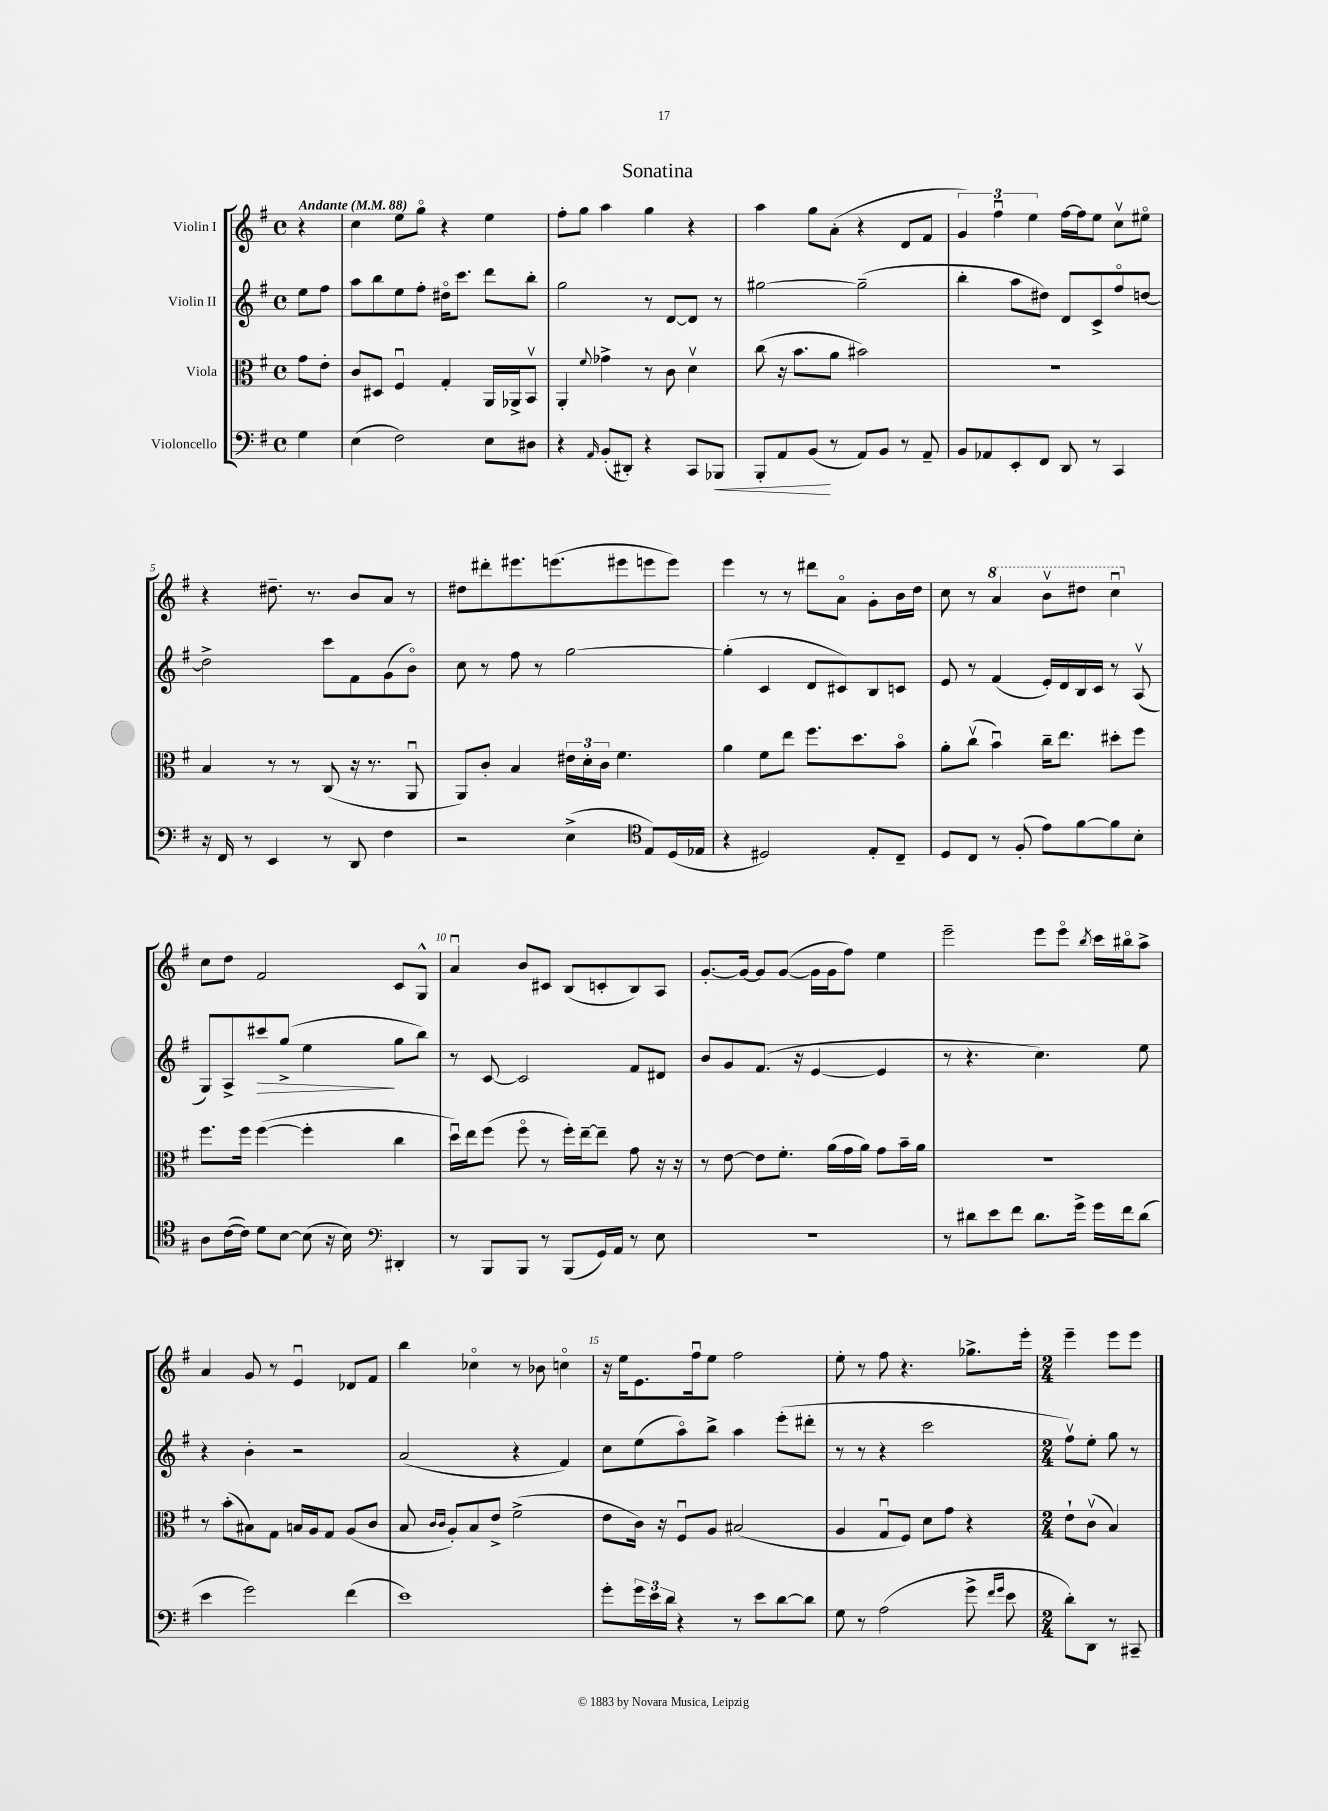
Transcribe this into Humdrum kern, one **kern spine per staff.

**kern	**kern	**kern	**kern
*staff4	*staff3	*staff2	*staff1
*clefF4	*clefC3	*clefG2	*clefG2
*k[f#]	*k[f#]	*k[f#]	*k[f#]
*M4/4	*M4/4	*M4/4	*M4/4
*met(c)	*met(c)	*met(c)	*met(c)
*MM88	*MM88	*MM88	*MM88
4G\	8g\L	8ee\L	4r
.	8e'\J	8ff#\J	.
=	=	=	=
(4E\	8c/L	8aa\L	4cc\
.	8D#/J	8bb\	.
2F#\)	4F#u/	8ee\	8ee\L
.	.	8ff#'\J	8ggo\J
.	4G'/	16dd#o\LK	4r
.	.	8.ccc\J	.
8E\L	16AA/LL	8ddd\L	4ee\
.	16AA-^/J	.	.
8D#\J	8BBv/J	8bb'\J	.
=	=	=	=
4r	4AA'/	2gg\	8ff#'\L
.	.	.	8gg\J
16qqAA/	8qqf#/	.	.
(8BB'/L	4g-^\	.	4aa\
8DD#'/J)	.	.	.
4r	8r	8r	4gg\
.	8c\	[8d/L	.
8CC/L	4dv\	8d/]J	4r
8BBB-/J	.	8r	.
=	=	=	=
8BBB'/L	(8cc\	[2gg#\	4aa\
8AA/	16r	.	.
.	8.b\L	.	.
(8BB/J	.	.	8gg\L
8r	8a\J	.	(8a'\J
8AA/L)	2b#\)	(2gg#~\]	4r
8BB/J	.	.	.
8r	.	.	8d/L
8AA~/	.	.	8f#/J
=	=	=	=
8BB/L	1r	4bb'\	6g/)
8AA-/	.	.	.
.	.	.	6ff#u\
8EE'/	.	8aa\L	.
.	.	.	6ee\
8FF#/J	.	8dd#\J)	.
8DD/	.	8d/L	[16ff#\LL
.	.	.	16ff#\]J
8r	.	8c^/	8ee\J
4CC/	.	8ff#o/	8ccv\L
.	.	[8dd/J	8ee#o\J
=	=	=	=
16r	4B/	2dd^\]	4r
16FF#/	.	.	.
8r	.	.	.
4EE/	8r	.	8.dd#~\
.	8r	.	.
.	.	.	8.r
8r	(8C/	8ccc\L	.
8DD/	16r	8f#\	8b/L
.	8.r	.	.
4F#\	.	(8g\	8a/J
.	8AAu/	8bo\J)	8r
=	=	=	=
2r	8AA/L)	8cc\	8dd#\L
.	8c'/J	8r	8ddd#'\
.	4B/	8ff#\	8.eee#\
.	.	8r	.
.	.	.	(8.eee\
(4E^\	24e#\LL	[2gg\	.
.	24d'\	.	.
.	24c\JJ	.	.
.	4.f#\	.	8eee#\
*clefC4	*	*	*
8E/L)	.	.	8eee\
(16D/L	.	.	8eee\J)
16E-/JJ	.	.	.
=	=	=	=
4r	4a\	(4gg'\]	4eee\
2D#/)	8f#\L	4c/	8r
.	8ee\J	.	8r
.	8.ff#\L	8d/L	8ddd#\L
.	.	8c#/)	8ao\J
.	8.dd\	.	.
8E'/L	.	8B/	8g'\L
8C~/J	8bo\J	8c/J	16b\L
.	.	.	16dd\JJ
=	=	=	=
8D/L	8a'\L	8e/	8cc\
8C/J	(8ccv\J	8r	8r
8r	4bu\)	(4f#/	4aa/
(8F#'/	.	.	.
8e\L)	16cc~\LK	16e'/LL)	8bbv\L
.	8.ee\J	16d/	.
[8f#\	.	16B/	8ddd#\J
.	.	16c/JJ	.
8f#\]	8dd#'\L	8r	4cccu\
8B'\J	8ff#\J	(8Av/	.
=	=	=	=
8A\L	8.ff#\L	8G/L)	8cc\L
([16c\L	.	8A^/	8dd\J
16c\]JJ)	16ff#\Jk	.	.
8d\L	([4ff#\	8ccc#/	2f#/
[8B\J	.	(8gg^/J	.
(8B\]	4ff#'\]	4ee\	.
16r	.	.	.
16B\)	.	.	.
*clefF4	*	*	*
4DD#'/	4cc\	8gg\L	8c/L
.	.	8bb\J)	8G^^/J
=	=	=	=
8r	16ddu\LL)	8r	4au/
.	16ee\J	.	.
8BBB/L	(8ff#\J	[8c/	.
8BBB/J	8ff#o\	2c/]	8b/L
8r	8r	.	8c#/J
(8BBB/L	16ff#'\LL)	.	(8B/L
.	[16ee~\J	.	.
16GG/L)	8ee~\]J	.	8c'/
16AA/JJ	.	.	.
8r	8g\	8f#/L	8B/)
8E\	16r	8d#/J	8A/J
.	16r	.	.
=	=	=	=
1r	8r	8b/L	[8.g'/L
.	[8e\	8g/	.
.	.	.	16g/_Jk
.	8e\]L	(8.f#/J	8g/]L
.	8.f#'\J	.	([8g/J
.	.	16r	.
.	.	[4e/	16g\]LL
.	(16a\LL	.	16g\J
.	16g\	.	8ff#\J)
.	16a\JJ)	.	.
.	8g\L	4e/]	4ee\
.	16b~\L	.	.
.	16a\JJ	.	.
=	=	=	=
8r	1r	8r	2eee~\
8d#\L	.	4.r	.
8e\	.	.	.
8f#\J	.	.	.
8.d#\L	.	4.cc\)	8eee\L
.	.	.	8eeeo\J
16g^\Jk	.	.	.
.	.	.	8qbb/
16g\LL	.	.	16ccc\LL
16f#\J	.	.	16bb#o\J
(8d#\J	.	8ee\	8aa^\J
=	=	=	=
4e\	8r	4r	4a/
.	(8b'\L	.	.
2g\)	8B#\)	4b'\	8g/
.	8G\J	.	8r
.	16B/LL	2r	4eu/
.	16A/J	.	.
.	8G/J	.	.
(4f#\	(8A/L	.	8d-/L
.	8c/J	.	8f#/J
=	=	=	=
1e)	8B/	(2a/	4bb\
.	16qqc/LL	.	.
.	16qqc/JJ	.	.
.	8A'/L)	.	.
.	8B/	.	4cc-o\
.	8e^/J	.	.
.	(2f#^\	4r	8r
.	.	.	8b-\
.	.	4f#/)	4cco\
=	=	=	=
8g'\L	8e\L	8cc\L	16r
.	.	.	16ee\LK
24g\L	16c\Jk)	(8ee\	8.e\
24e\	.	.	.
.	16r	.	.
24d\JJ	.	.	.
4r	8F#u/L	8aao\)	.
.	.	.	16ff#u\k
.	8A/J	8bb^\J	8ee\J
8r	(2B#/	4aa\	2ff#\
8e\L	.	.	.
[8d\	.	(8eee'\L	.
8d\]J	.	8ddd#'\J	.
=	=	=	=
8G\	4A/	8r	8ee'\
8r	.	8r	8r
(2A\	8Gu/L	4r	8ff#\
.	8F#/J)	.	4.r
.	8d\L	2ccc\	.
.	8g\J	.	.
8g^\	4r	.	8.gg-^\L
16qqf#/LL	.	.	.
16qqg/JJ	.	.	.
8e\	.	.	.
.	.	.	16eee'\Jk
=	=	=	=
*M2/4	*M2/4	*M2/4	*M2/4
8d'\L)	8e`\L	8ff#v\L)	4eee~\
8DD\J	(8cv\J	8ee'\J	.
8r	4B/)	8gg\	8eee\L
8CC#~/	.	8r	8eee\J
==	==	==	==
*-	*-	*-	*-
